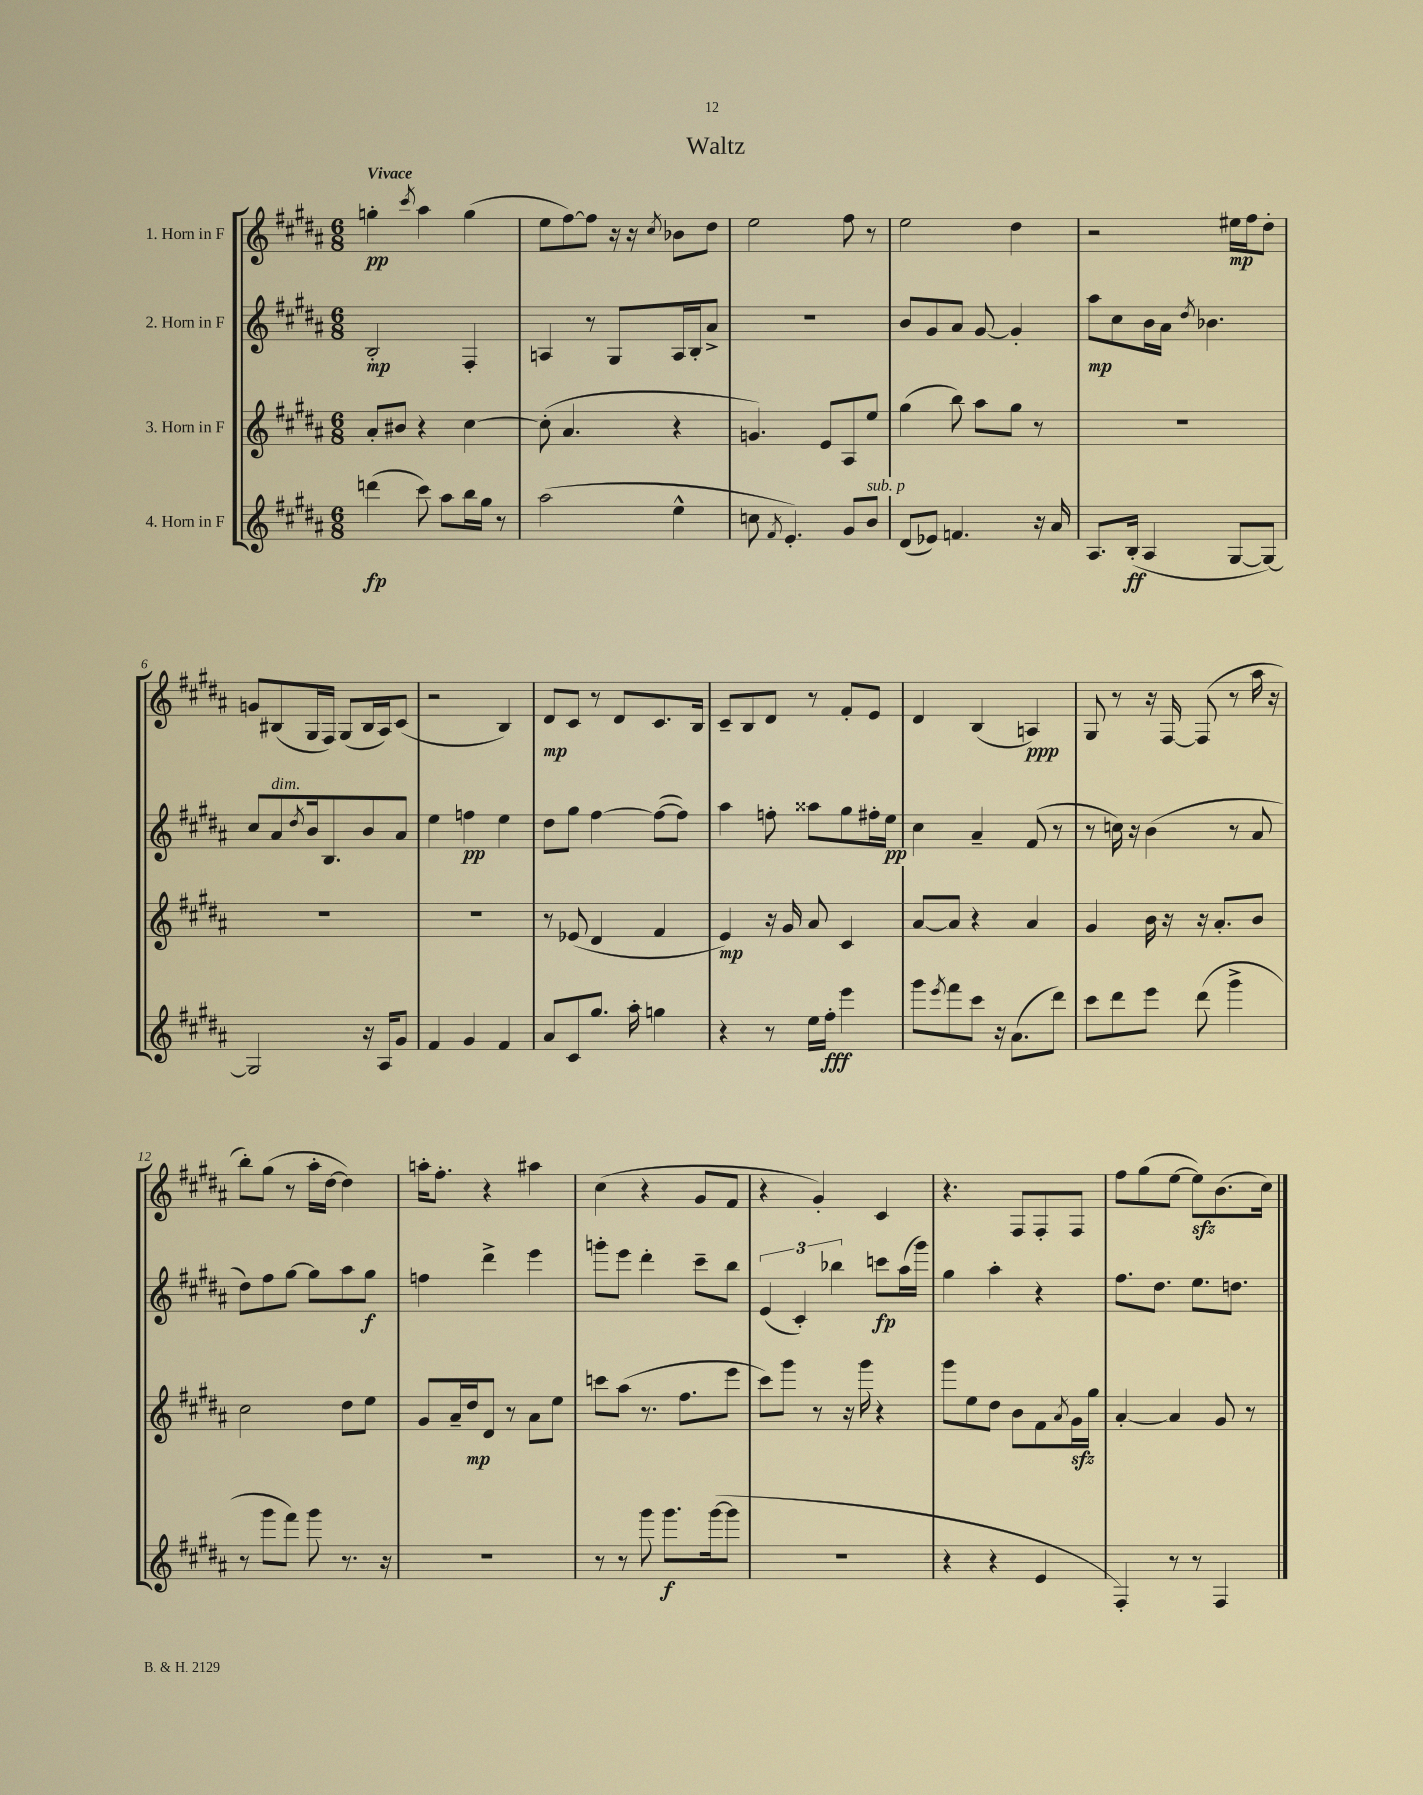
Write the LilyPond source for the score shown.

\header { title = "Waltz" }
<<
\new StaffGroup <<
\new Staff = "s0" \with { instrumentName = "1. Horn in F" } {
    \clef treble \key b \major \numericTimeSignature \time 6/8 \tempo "Vivace"
    g''4-.\pp \acciaccatura { cis'''8 } ais''4 g''4( |
    e''8 fis''8~) fis''8 r16 r16 \acciaccatura { cis''8 } bes'8 dis''8 |
    e''2 fis''8 r8 |
    e''2 dis''4 |
    r2 eis''16\mp fis''16 dis''8-. |
    g'8 bis8( gis16 fis16) gis8( bis16 ais16) cis'8( |
    r2 b4) |
    dis'8\mp cis'8 r8 dis'8 cis'8. b16 |
    cis'8-- b8 dis'8 r8 fis'8-. e'8 |
    dis'4 b4( a4\ppp) |
    gis8 r8 r16 fis16~ fis8( r8 ais''16 r16 |
    b''8-.) gis''8( r8 ais''16-. dis''16~ dis''4) |
    a''16-. fis''8.-. r4 ais''4 |
    cis''4( r4 gis'8 fis'8 |
    r4 gis'4-.) cis'4 |
    r4. fis8 fis8-. fis8 |
    fis''8 gis''8( e''8~ e''8\sfz) b'8.( cis''16) \bar "|." |
}
\new Staff = "s1" \with { instrumentName = "2. Horn in F" } {
    \clef treble \key b \major \numericTimeSignature \time 6/8
    b2-.\mp fis4-. |
    a4 r8 gis8 a16 b16-. ais'8-> |
    R2. |
    b'8 gis'8 ais'8 gis'8~ gis'4-. |
    ais''8\mp cis''8 b'16 ais'16 \acciaccatura { dis''8 } bes'4. |
    cis''8 ais'8^\markup { \italic "dim." } \acciaccatura { dis''8 } b'16 b8. b'8 ais'8 |
    e''4 f''4\pp e''4 |
    dis''8 gis''8 fis''4~ fis''8~( fis''8) |
    ais''4 f''8-. aisis''8 gis''8 fis''16-. e''16\pp |
    cis''4 ais'4-- fis'8( r8 |
    r8 c''16) r16 b'4( r8 ais'8 |
    dis''8) fis''8 gis''8~ gis''8 ais''8 gis''8\f |
    f''4 dis'''4-> e'''4 |
    g'''8-. e'''8 dis'''4-. cis'''8-- b''8 |
    \tuplet 3/2 { e'4( cis'4-.) bes''4 } c'''8\fp ais''16( gis'''16) |
    gis''4 ais''4-. r4 |
    fis''8. dis''8. e''8. d''8. \bar "|." |
}
\new Staff = "s2" \with { instrumentName = "3. Horn in F" } {
    \clef treble \key b \major \numericTimeSignature \time 6/8
    ais'8-. bis'8 r4 cis''4~ |
    cis''8-.( ais'4. r4 |
    g'4.) e'8 ais8 e''8 |
    gis''4( b''8) ais''8 gis''8 r8 |
    R2. |
    R2. |
    R2. |
    r8 ees'8( dis'4 fis'4 |
    e'4\mp) r16 gis'16 ais'8 cis'4 |
    ais'8~ ais'8 r4 ais'4 |
    gis'4 b'16 r16 r16 ais'8.-. b'8 |
    cis''2 dis''8 e''8 |
    gis'8 ais'16-- dis''16\mp dis'8 r8 ais'8 e''8 |
    c'''8 ais''8( r8. fis''8. e'''8 |
    cis'''8) gis'''8 r8 r16 gis'''16 r4 |
    gis'''8 e''8 dis''8 b'8 fis'8 \acciaccatura { ais'8 } gis'16\sfz gis''16 |
    ais'4~-. ais'4 gis'8 r8 \bar "|." |
}
\new Staff = "s3" \with { instrumentName = "4. Horn in F" } {
    \clef treble \key b \major \numericTimeSignature \time 6/8
    d'''4\fp( cis'''8) ais''8 b''16 gis''16 r8 |
    ais''2( e''4-^ |
    c''8 \acciaccatura { fis'8 } e'4.-.) gis'8 b'8^\markup { \italic "sub. p" } |
    dis'8( ees'8) f'4. r16 ais'16 |
    ais8. b16-.\ff( ais4 gis8~ gis8~) |
    gis2 r16 ais16 gis'8 |
    fis'4 gis'4 fis'4 |
    ais'8 cis'8 gis''8. ais''16-. g''4 |
    r4 r8 e''16 fis''16-.\fff e'''4 |
    gis'''8 \acciaccatura { e'''8 } fis'''8 cis'''8 r16 ais'8.( dis'''8) |
    cis'''8 dis'''8 e'''8 dis'''8( gis'''4-> |
    r8 gis'''8 fis'''8) gis'''8 r8. r16 |
    R2. |
    r8 r8 gis'''8 gis'''8.\f gis'''16~( gis'''8 |
    R2. |
    r4 r4 e'4 |
    fis4-.) r8 r8 fis4 \bar "|." |
}
>>
>>
